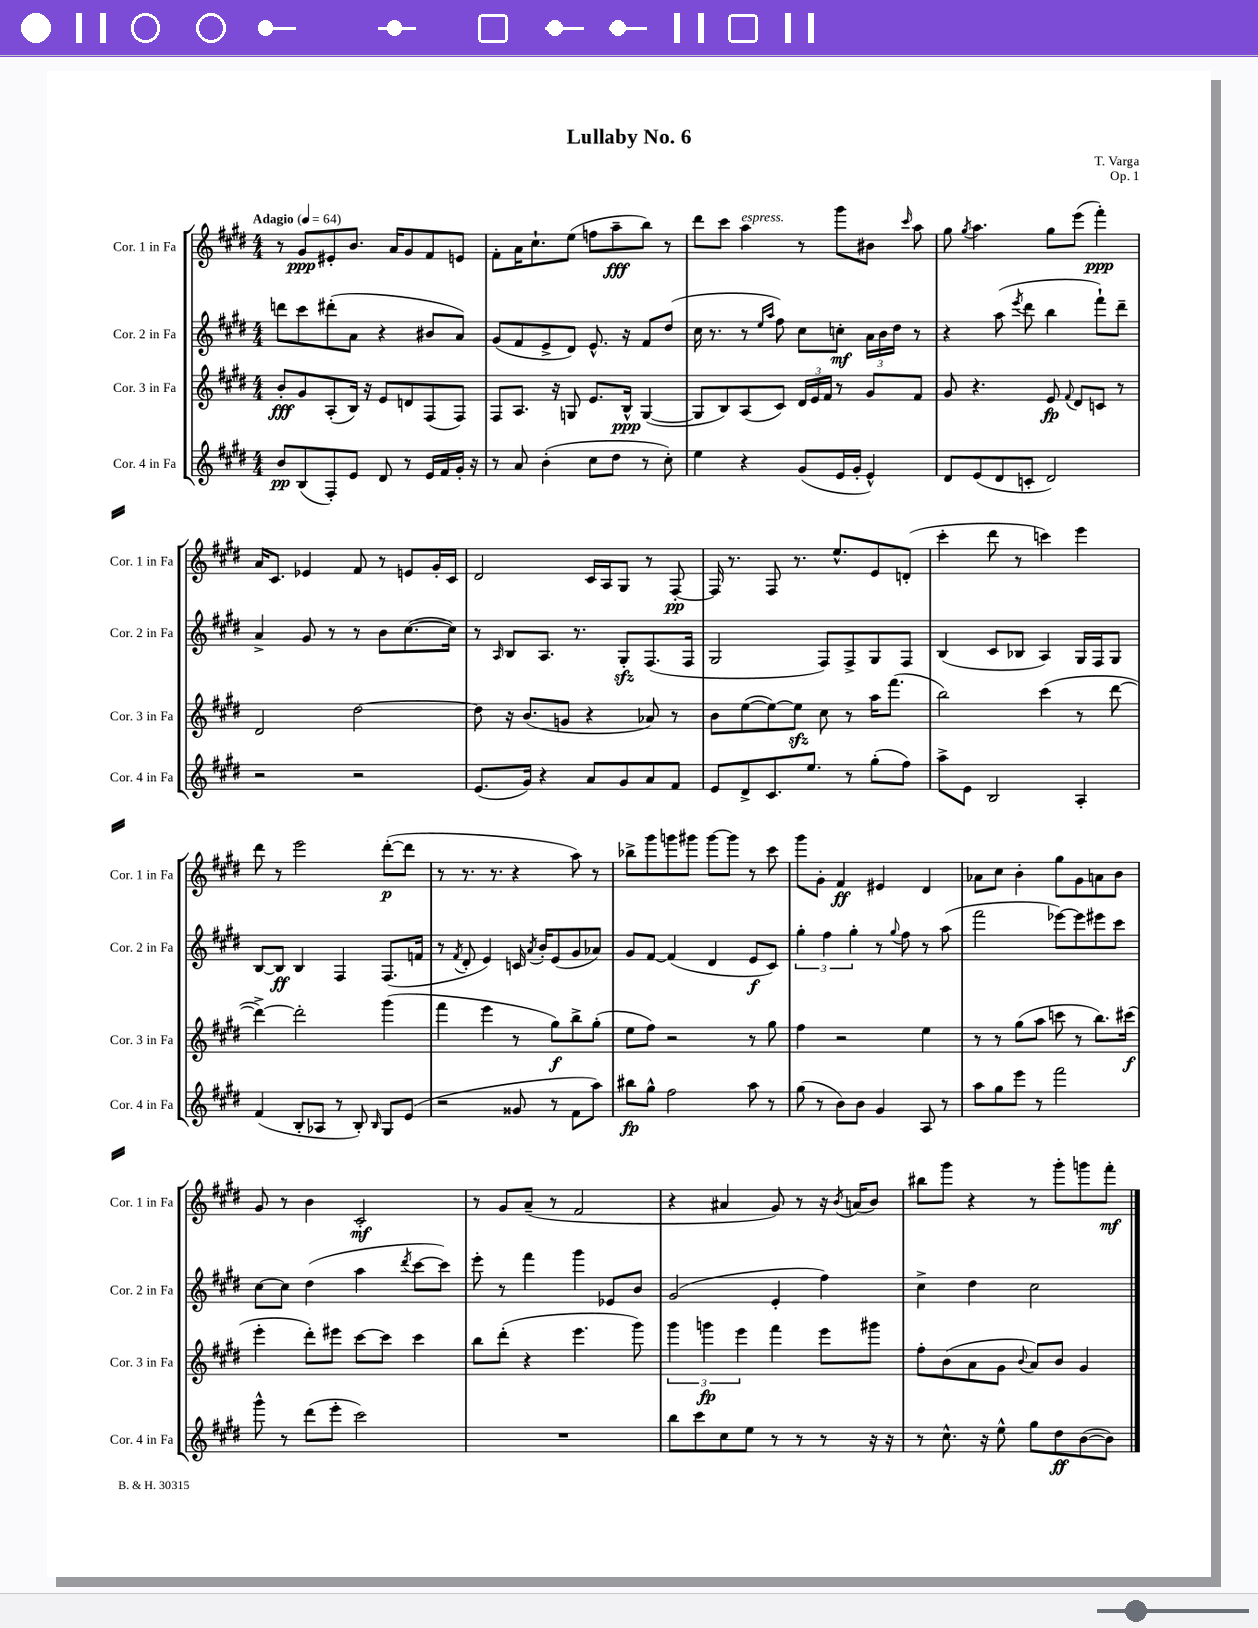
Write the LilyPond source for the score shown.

\header { title = "Lullaby No. 6" composer = "T. Varga" opus = "Op. 1" }
<<
\new StaffGroup <<
\new Staff = "s0" \with { instrumentName = "Cor. 1 in Fa" shortInstrumentName = "Cor. 1 in Fa" } {
    \clef treble \key e \major \numericTimeSignature \time 4/4 \tempo "Adagio" 4 = 64
    \autoBeamOff r8 gis'8[\ppp eis'8-. b'8.] a'16[ gis'8 fis'8 e'8] |
    fis'8[-. a'16 cis''8.-! e''8]( f''8[ a''8--\fff b''8]) r8 |
    dis'''8[ cis'''8] a''4^\markup { \italic "espress." } r8 gis'''8[ bis'8] \grace { cis'''16 } a''8 |
    gis''8 \acciaccatura { gis''8 } a''4. gis''8[ e'''8]( fis'''4-.\ppp) |
    a'16[ cis'8.] ees'4 fis'8 r8 e'8[ gis'16-. cis'16] |
    dis'2 cis'16[ a16 gis8] r8 fis8~-.\pp |
    fis16 r8. fis8 r8. e''8.[-^ e'8 d'8]-.( |
    cis'''4-. dis'''8 r8 c'''4) e'''4 |
    dis'''8 r8 e'''2 dis'''8[~-.\p( dis'''8] |
    r8 r8. r8. r4 a''8) r8 |
    bes''8[-> gis'''8 g'''8 gis'''8] gis'''8[~ gis'''8] r8 cis'''8 |
    gis'''8[ gis'8]-. fis'4\ff eis'4 dis'4 |
    aes'8[ cis''8] b'4-. gis''8[ gis'8 a'8 b'8] |
    gis'8 r8 b'4 cis'2-.\mf |
    r8 gis'8[ a'8]--( r8 fis'2 |
    r4 ais'4 gis'8) r8 r16 \acciaccatura { b'8 } a'16[( b'8]) |
    bis''8[ gis'''8] r4 r8 gis'''8[-. g'''8 fis'''8]-.\mf \bar "|." |
}
\new Staff = "s1" \with { instrumentName = "Cor. 2 in Fa" shortInstrumentName = "Cor. 2 in Fa" } {
    \clef treble \key e \major \numericTimeSignature \time 4/4
    \autoBeamOff d'''8[ cis'''8 dis'''8-.( a'8] r4 bis'8[ a'8]) |
    gis'8[( fis'8 e'8-> dis'8]) e'8.-^ r16 fis'8[ dis''8]( |
    cis''16 r8. r8 \grace { e''16[ a''16] } fis''8) cis''8[ c''8]-.\mf \tuplet 3/2 { a'16[ b'16 dis''16] } r8 |
    r4 a''8( \acciaccatura { e'''8 } dis'''8 b''4 fis'''8[-!) dis'''8]-- |
    a'4-> gis'8 r8 r8 b'8[ cis''8.~( cis''16]) |
    r8 \grace { a16 } b8[ a8.] r8. gis8[-.\sfz fis8.( fis16] |
    gis2 fis8[) fis8-> gis8 fis8] |
    b4( cis'8[ bes8] a4) gis16[ fis16 gis8] |
    b8[~ b8]\ff b4 fis4 fis8.[( f'16] |
    r8 \acciaccatura { fis'8 } dis'8-. e'4) c'16 \acciaccatura { a'8 } b'16[-. e'8( gis'8 aes'8]) |
    gis'8[ fis'8]~ fis'4( dis'4 e'8[\f cis'8]) |
    \tuplet 3/2 { gis''4-. fis''4 gis''4-. } r8 \appoggiatura { gis''8 } fis''8 r8 a''8( |
    fis'''2 ees'''8[~) ees'''8 eis'''8 cis'''8] |
    cis''8[~ cis''8] dis''4( a''4 \acciaccatura { dis'''8 } cis'''8[~ cis'''8]) |
    e'''8-. r8 fis'''4 gis'''4 ees'8[ b'8] |
    gis'2( e'4-. fis''4) |
    cis''4-> dis''4 cis''2 \bar "|." |
}
\new Staff = "s2" \with { instrumentName = "Cor. 3 in Fa" shortInstrumentName = "Cor. 3 in Fa" } {
    \clef treble \key e \major \numericTimeSignature \time 4/4
    \autoBeamOff b'8[-.\fff gis'8 a8-.( b16]) r16 e'8[ d'8 fis8( fis8]) |
    fis8[ a8.] r16 g8 e'8.[ b16]-^\ppp g4~( |
    g8[ b8) a8( cis'8]) \tuplet 3/2 { dis'16[ e'16 fis'16] } r8 gis'8[ fis'8] |
    gis'8 r4. e'8\fp \appoggiatura { fis'8 } dis'8[ c'8] r8 |
    dis'2 dis''2~ |
    dis''8 r16 b'8.[( g'8] r4 aes'8) r8 |
    b'8[ e''8~( e''8~) e''8]\sfz cis''8 r8 a''16[ fis'''8.]( |
    b''2) cis'''4( r8 dis'''8~ |
    dis'''4~->) dis'''2-. gis'''4( |
    fis'''4 e'''4 r8 gis''8[\f) b''8-> gis''8]-.( |
    e''8[ fis''8]) r2 r8 gis''8 |
    fis''4 r2 e''4 |
    r8 r8 gis''8[( a''8] c'''8 r8 b''8.[) cis'''16]\f( |
    e'''4-. dis'''8[-.) eis'''8] cis'''8[~ cis'''8] cis'''4 |
    b''8[ dis'''8]-.( r4 e'''4. gis'''8) |
    \tuplet 3/2 { gis'''4 g'''4\fp e'''4 } fis'''4 e'''8[ gis'''8] |
    fis''8[-. b'8( a'8 gis'8] \appoggiatura { b'8 } a'8[) b'8] gis'4 \bar "|." |
}
\new Staff = "s3" \with { instrumentName = "Cor. 4 in Fa" shortInstrumentName = "Cor. 4 in Fa" } {
    \clef treble \key e \major \numericTimeSignature \time 4/4
    \autoBeamOff b'8[\pp b8( fis8-.) e'8] dis'8 r8 e'16[ fis'16 gis'16]-. r16 |
    r8 a'8 b'4-.( cis''8[ dis''8] r8 cis''8-.) |
    e''4 r4 gis'8[( e'16 gis'16]-. e'4-^) |
    dis'8[ e'8( dis'8 c'8]-. dis'2) |
    r2 r2 |
    e'8.[( gis'16]) r4 a'8[ gis'8 a'8 fis'8] |
    e'8[ dis'8-> cis'8. e''8.] r8 gis''8[-.( fis''8]) |
    a''8[-> e'8] b2 a4-. |
    fis'4( b8[-. aes8] r8 b8-.) \grace { b16 } gis8[ e'8]( |
    r2 gisis'8 r8 fis'8[ a''8]) |
    bis''8[\fp gis''8]-^ fis''2 a''8 r8 |
    gis''8( r8 b'8[) b'8] gis'4 a8 r8 |
    a''8[ gis''8 e'''8] r8 fis'''2 |
    gis'''8-^ r8 dis'''8[( e'''8]-. cis'''2) |
    R1 |
    b''8[ cis'''8 cis''8 e''8] r8 r8 r8 r16 r16 |
    r8 cis''8.-^ r16 e''8-^ gis''8[ dis''8\ff b'8~( b'8]) \bar "|." |
}
>>
>>
\layout { \context { \Score \remove "Bar_number_engraver" } }
